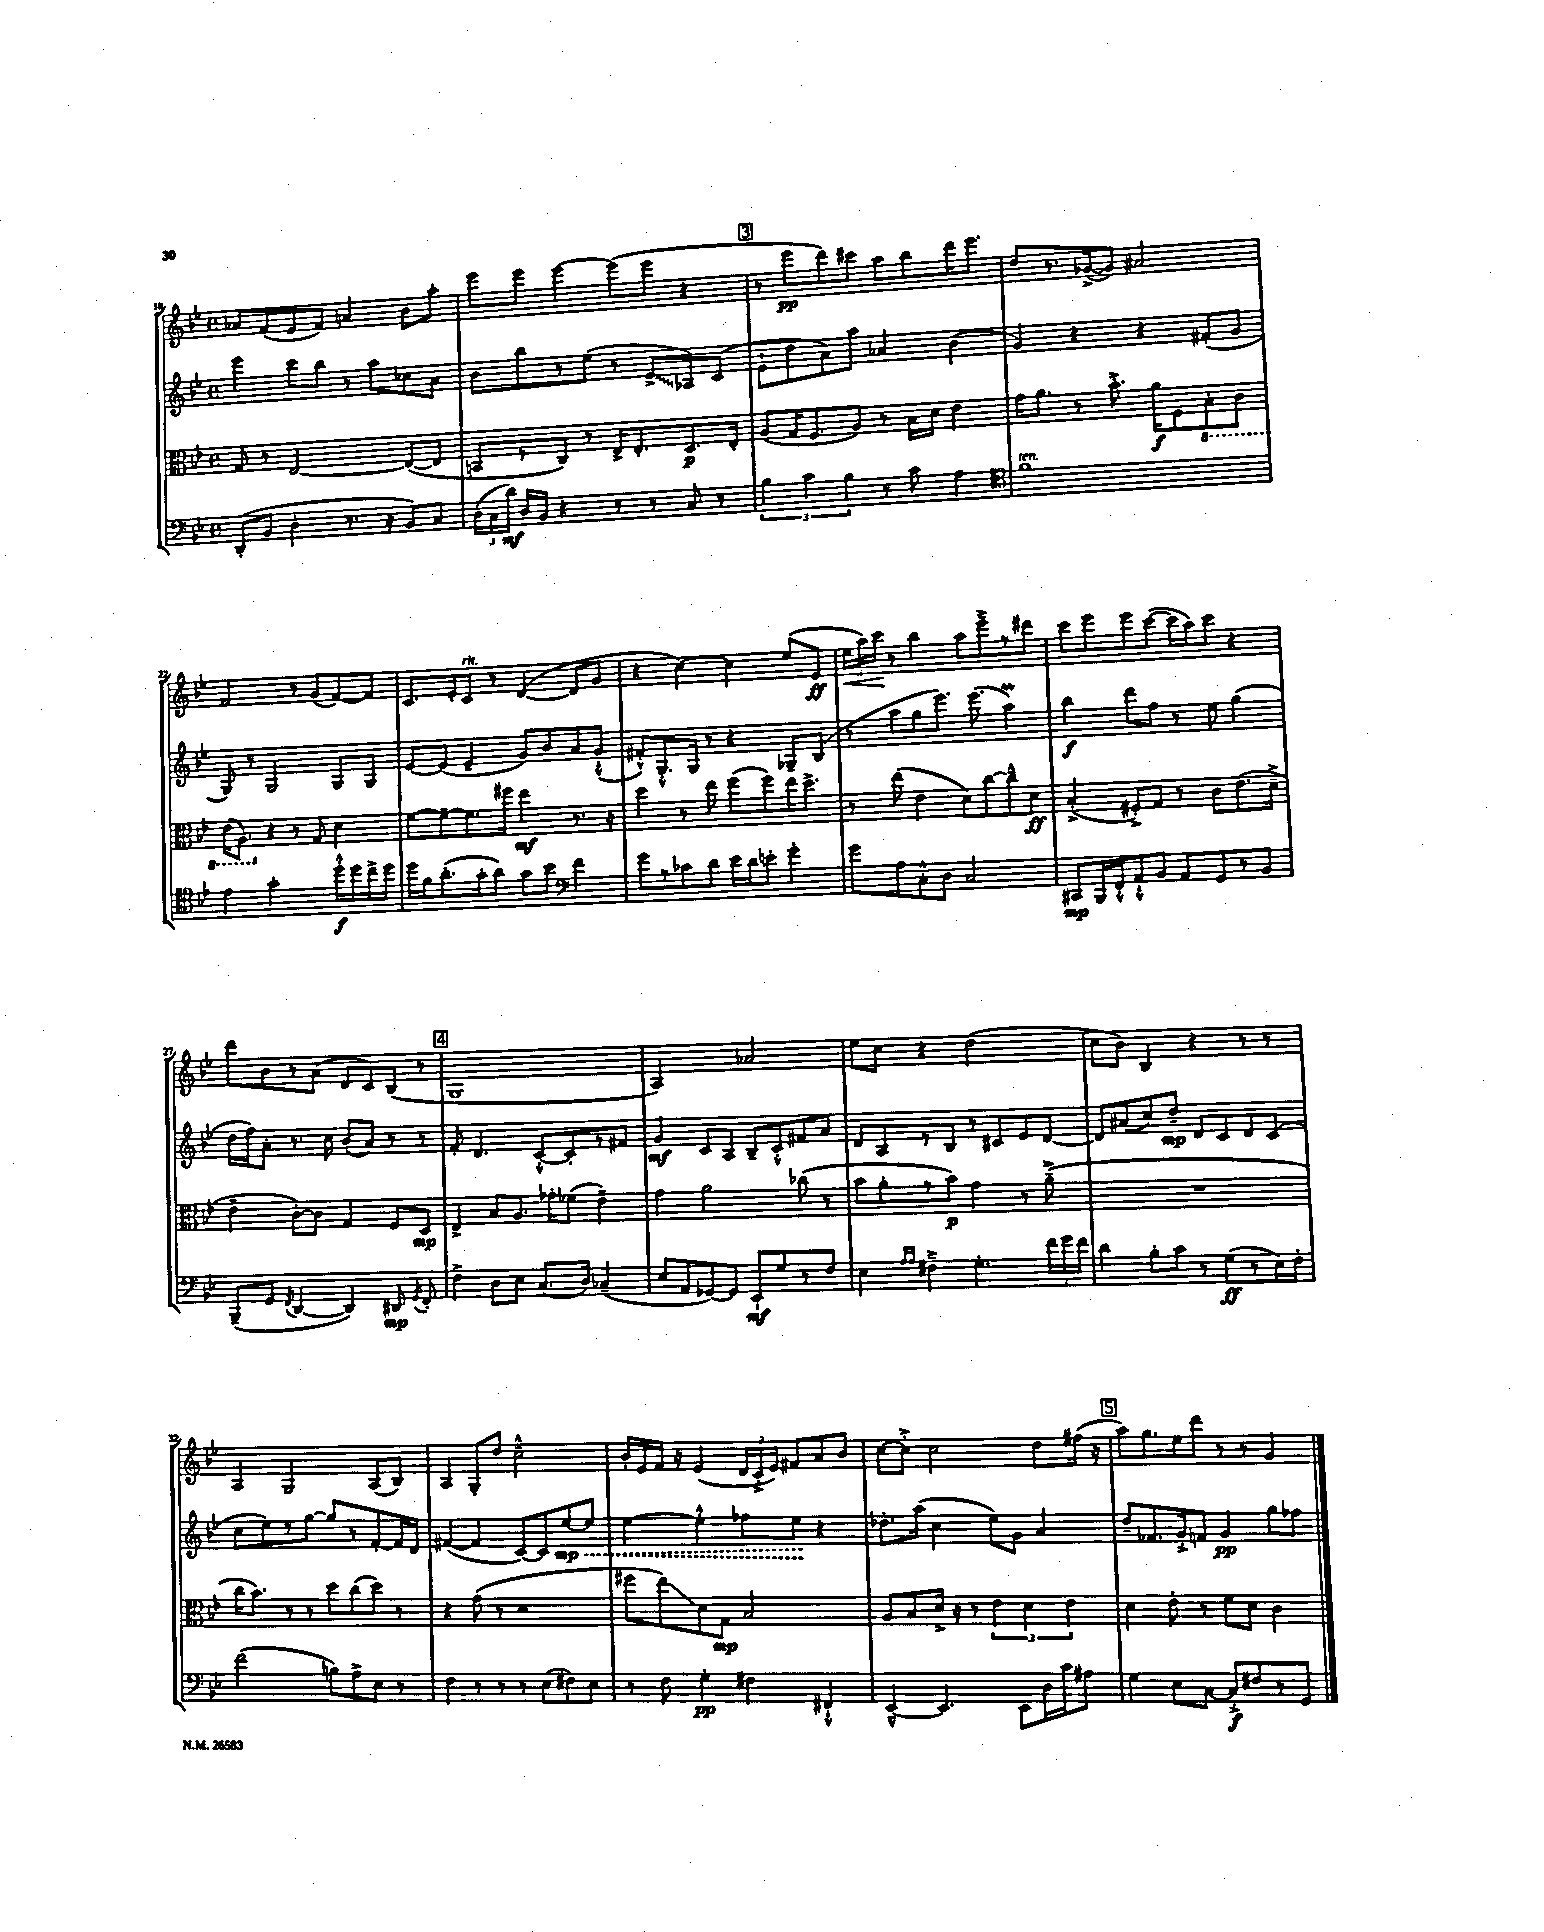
<<
\new StaffGroup <<
\new Staff = "s0" {
    \clef treble \key bes \major \defaultTimeSignature \time 4/4
    \autoBeamOff aes'8[ f'8( ees'8 f'8]) a'4 bes'8[ a''8]-. |
    ees'''8[ ees'''8] ees'''4~ ees'''8[( ees'''8] r4 |
    \mark \markup { \box "3" } r8 ees'''8[\pp d'''8) cis'''8] a''8[ bes''8 d'''16 ees'''8.] |
    d''8[ r8. ges'16~->( ges'8]) ais'2 |
    f'2 r8 g'8[( f'8~) f'8] |
    c'8.[ ees'16-. c'8]^\markup { \italic "rit." } r8 d'4~( d'8[ g'8] |
    r4 c''4~) c''4 ees''8[( ees'8]\ff |
    \tuplet 3/2 { ees''16[\< a''16) c'''16]\! } r8 bes''4 a''8[ ees'''8---> r8 dis'''8] |
    c'''8[ ees'''8 ees'''8 c'''8]~( c'''16[ a''16) c'''8] r4 |
    d'''8[ bes'8 r8 a'8]( d'8[ c'8) bes8]( r8 |
    \mark \markup { \box "4" } g1 |
    a2) aes'2 |
    ees''8[ c''8] r4 d''2( |
    c''8[ bes'8]) bes4 r4 r8 r8 |
    a4 g2 a8[( bes8]) |
    a4 g8[-. d''8] c''2---^ |
    bes'16[-. ees'16 f'16] r16 ees'4( \tuplet 3/2 { d'16[ c'16-.-> ees'16]) } fis'8[ a'8 bes'8] |
    c''8[~ c''8]-.-> c''2 d''8[ fis''16]( r16 |
    \mark \markup { \box "5" } a''8[) g''8. ees''16 d'''8] r8 r8 g'4 \bar "|." |
}
\new Staff = "s1" {
    \clef treble \key bes \major \defaultTimeSignature \time 4/4
    \autoBeamOff ees'''4 c'''8[ bes''8] r8 a''8[ ces''8 a'8] |
    bes'8[ bes''8 r8 ees''8]( r8 \once \override Glissando.style = #'zigzag ees'8[->\glissando aes8) c'8]( |
    \mark \markup { \box "3" } ees'8[-! d''8 a'8) a''8] aes'4 bes'4( |
    g'4) r4 r4 fis'8[-.( g'8] |
    g8) r8 g2 g8[ g8] |
    ees'8[~ ees'8]( ees'4-- g'8[) bes'8 a'8 g'8]-!-^( |
    fis'8[-.-^) g8.-.-^ g16] r8 r4 ges8[-- bes8]( |
    r8 a''8[ g''8 ees'''8.]) ees'''8.( a''4\prall) |
    bes''4\f d'''8[ f''8] r8 ees''8 g''4( |
    d''16[ f''16) a'8]-. r8. c''16 bes'8[( a'8]) r8 r8 |
    \mark \markup { \box "4" } f'8-. d'4. c'8[~-.-^ c'8-. r8 fis'8] |
    g'4\mf c'8[ a8] bes8[-- c'8-.-^ fis'8 a'8] |
    d'8[ a8 r8 bes8] r8 cis'8[ ees'8 d'8]~ |
    d'8[ ais'8( c''8) d''8]--\mp d'8[ c'8 d'8 c'8]( |
    c''8[ ees''8) r8 g''8]~ g''8[ r8 f'8~-. f'16 d'16] |
    fis'4~( fis'4 c'8[~) c'8 \once \override Hairpin.style = #'dashed-line ees''8~\mp\< ees''8] |
    ees''4~ ees''4-.-^ fes''8[ ees''8]\! r4 |
    des''8.[-. a''16]( c''4 ees''8[) g'8] a'4 |
    \mark \markup { \box "5" } d''8[-- fes'8. g'16-.-> f'8] g'4\pp g''8[ fes''8] \bar "|." |
}
\new Staff = "s2" {
    \clef alto \key bes \major \defaultTimeSignature \time 4/4
    \autoBeamOff g8 r8 ees2~ ees8[~( ees8] |
    b,8[ r8 c8]) r8 ees16[-> ees8.-. d8.\p ees16]-. |
    \mark \markup { \box "3" } a8[( g16 f8. a8]) r8 bes16[ d'16] ees'4 |
    g'16[ a'8.] r8 bes'8.-.-> a'16[\f f8 \ottava #-1 bes,8-. c8] |
    ees16[( a,8.]) \ottava #0 r4 r8 g8 d'4 |
    f'8[~ f'8~-- f'8. fis''16] ees''4\mf r8. r16 |
    d''4 r8 ees''8 f''8[( f''8) ees''16 d''8.]-> |
    r8 ees''8( ees'4 d'8[) c''8~ c''8---^ d'8]\ff |
    bes4-.->( fis8[-.->) g8] r8 c'8[ ees'8.( d'16]---> |
    ees'4-- c'8[~-.) c'8] g4 f8[ d8]\mp |
    \mark \markup { \box "4" } ees4-> bes8[ a8.] ges'16[-. fes'8]( ees'4--) |
    g'4 a'2 ces''8( r8 |
    bes'8[ a'8-. r8 bes'8]\p) g'4 r8 a'8--->( |
    R1 |
    c''16[ bes'8.]) r8 r8 d''8[ c''8( d''8]) r8 |
    r4 g'8( r8 r2 |
    fis''8[ ees''8\glissando) d'8 g8]\mp bes2 |
    a8[ bes8 d'16]-> r16 r8 \tuplet 3/2 { ees'4 d'4 ees'4 } |
    \mark \markup { \box "5" } d'4 ees'8-. r8 f'8[ d'8] c'4 \bar "|." |
}
\new Staff = "s3" {
    \clef bass \key bes \major \defaultTimeSignature \time 4/4
    \autoBeamOff d,8[-.( bes,8] d4-. r8. r16 bes,8[) c8] |
    \tuplet 3/2 { d16[( c16 d'16]\mf) } d16[ bes,16] r4 r8 r8 c8 r8 |
    \mark \markup { \box "3" } \tuplet 3/2 { bes4 c'4 bes4 } r8 c'8 a4 |
    \clef tenor f'1^\markup { \italic "ten." } |
    ees'4 g'2-. d''16[-.-^\f d''16 c''16-> d''16] |
    d''16[ f'16 a'8.-.( g'16-. a'8]) g'8[ bes'8] \clef bass f'4 |
    g'8[ r8 ces'8 d'8] ees'16[ d'16 e'8]-. g'4-. |
    g'8[ a8 c8-.-^ d8] c2 |
    cis,8[\mp bes,,16 f,16-.-^ a,8-!-^ bes,8] a,8[ g,8 r8 bes,8] |
    bes,,8[--( g,8] \acciaccatura { f,8 } d,4~ d,4) dis,8\mp \acciaccatura { g,8 } f,8-. |
    \mark \markup { \box "4" } f4-> d8[ ees8] c8.[( d16]) ces4--( |
    ees8[ a,8 ges,8~) ges,8] ees,8[-!\mf g8 r8 f8] |
    ees4 \grace { a16[ a16] } fis4---> g4.-. \tuplet 3/2 { f'16[ g'16 f'16] } |
    d'4 bes8[-. c'8] r8 g8[\ff( r8 ees16) f16]-. |
    f'2( b8[) a8-> ees8] r8 |
    f4 r8 r8 r8 ees8[( fis8) ees8] |
    r8 f8 g4-.\pp fis4 fis,4-!-^ |
    ees,4~---^ ees,4. ees,8[ d16 c'16 ais8] |
    \mark \markup { \box "5" } g4 ees8[ c8]~ c8[-.->\f fis8 r8 g,8] \bar "|." |
}
>>
>>
\layout { \context { \Score currentBarNumber = #18 } }
